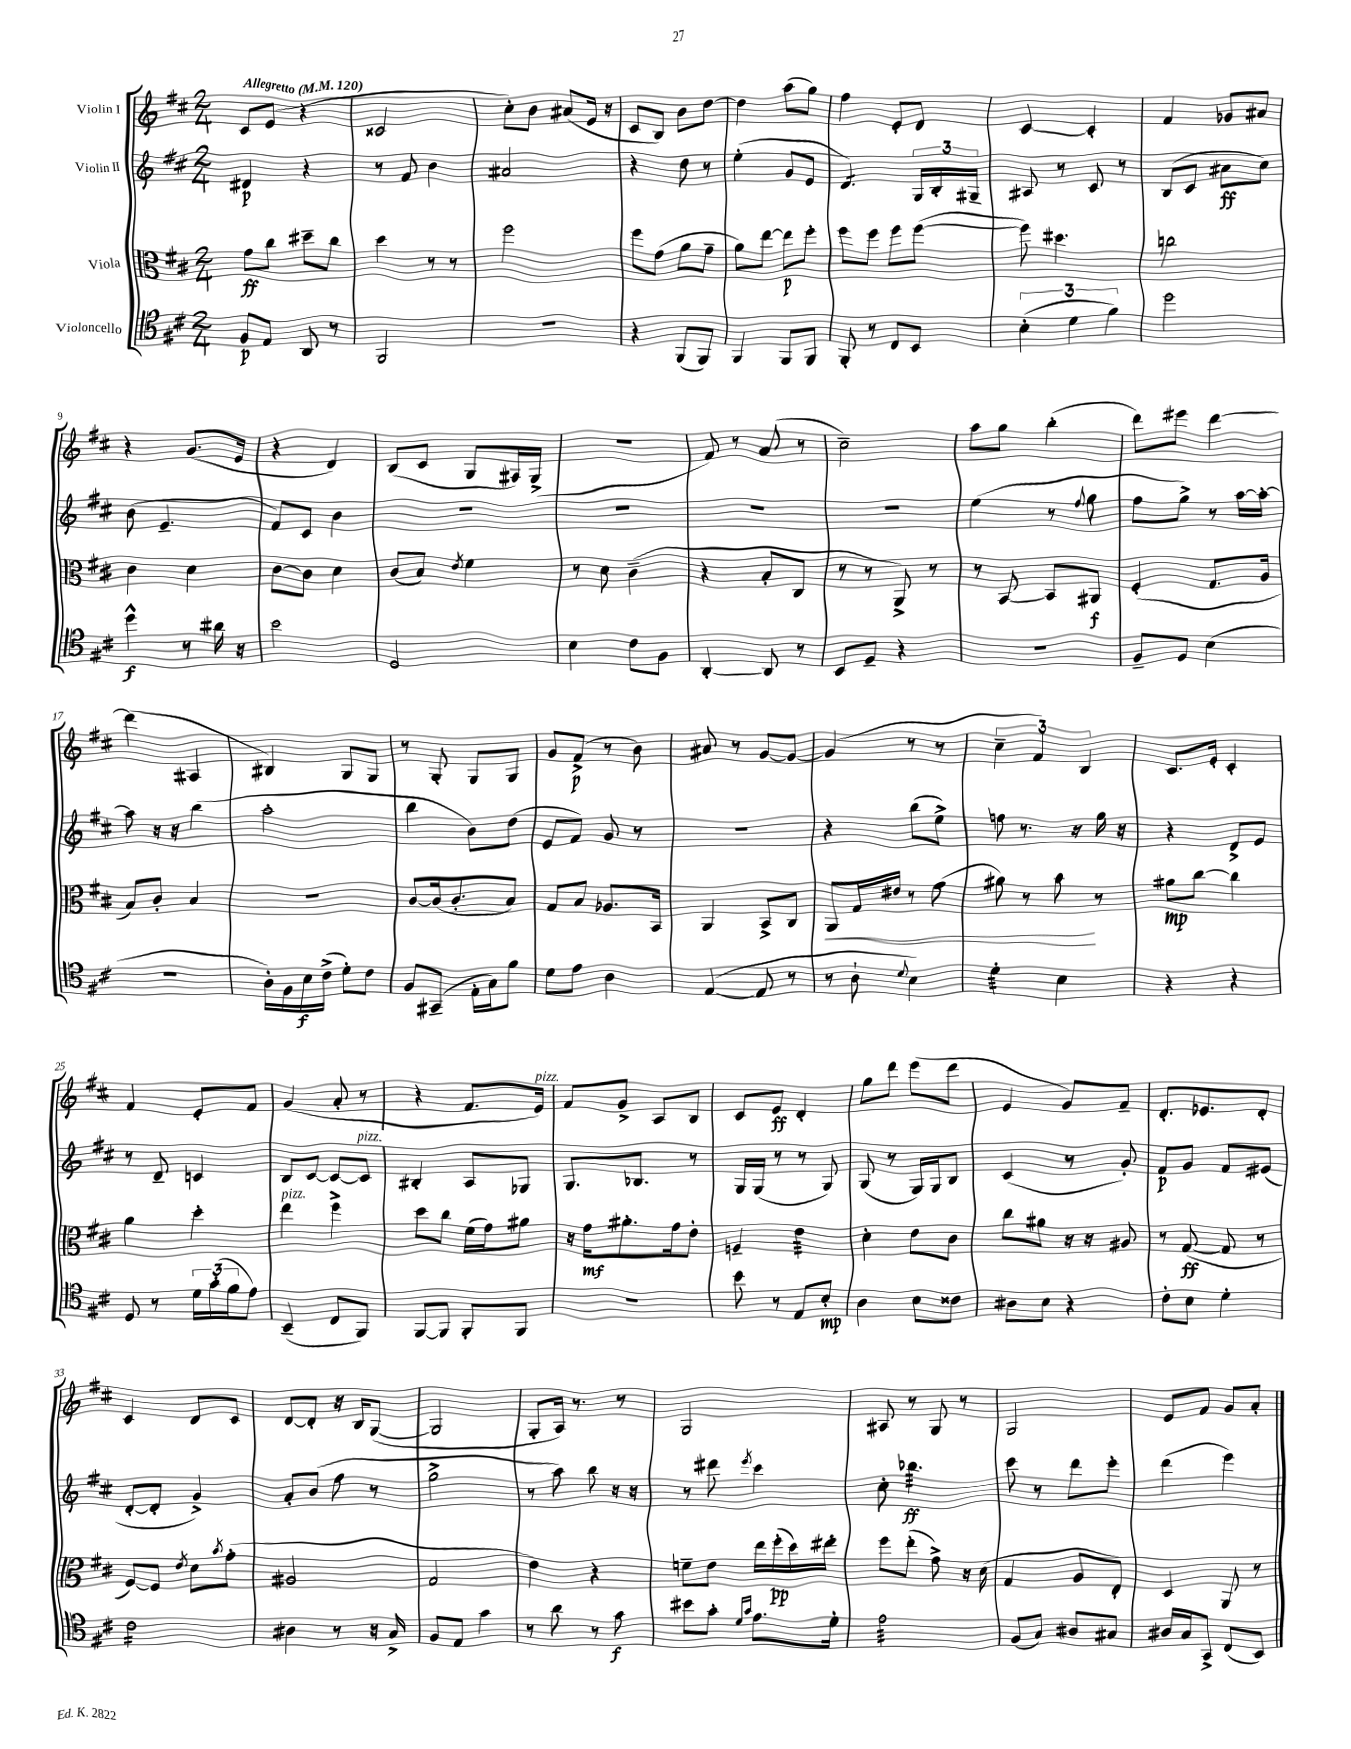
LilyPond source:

<<
\new StaffGroup <<
\new Staff = "s0" \with { instrumentName = "Violin I" } {
    \clef treble \key d \major \numericTimeSignature \time 2/4 \tempo "Allegretto" 4 = 120
    cis'8 e'8( r4 |
    cisis'2 |
    cis''8-.) b'8 ais'8( e'16 r16 |
    cis'8 b8) b'8 d''8~ |
    d''4 a''8( g''8) |
    fis''4 e'8-. d'8 |
    cis'4~ cis'4-. |
    fis'4 ges'8 ais'8 |
    r4 g'8.( e'16 |
    r4 d'4) |
    b8( cis'8 g8 ais16) g16->( |
    r2 |
    fis'8) r8 a'8( r8 |
    cis''2--) |
    a''8 g''8 b''4-.( |
    d'''8) eis'''8 d'''4~ |
    d'''4( ais4 |
    bis4) g8 g8 |
    r8 g8-. g8 g8 |
    g'8 fis'8->\p( r8 b'8) |
    ais'8 r8 g'8~ g'8~ |
    g'4( r8 r8 |
    \tuplet 3/2 { cis''4-- fis'4) b4 } |
    cis'8. e'16-. cis'4-. |
    fis'4 e'8-. fis'8 |
    g'4( a'8-. r8 |
    r4 fis'8. e'16^\markup { \italic "pizz." }) |
    fis'8 g'8-> a8 b8 |
    cis'8 e'8\ff d'4-. |
    g''8 d'''8 e'''8( d'''8 |
    e'4 g'8) fis'8-- |
    d'8.-. ees'8. d'8-. |
    cis'4 d'8 cis'8 |
    d'8~ d'8-. r16 b16 g8~( |
    g2 |
    g8-. a16) r8. r8 |
    g2 |
    ais8 r8 g8 r8 |
    g2 |
    e'8 fis'8 g'8 a'8-. \bar "|." |
}
\new Staff = "s1" \with { instrumentName = "Violin II" } {
    \clef treble \key d \major \numericTimeSignature \time 2/4
    dis'4\p r4 |
    r8 fis'8 b'4 |
    ais'2 |
    r4 d''8 r8 |
    e''4-.( g'8 e'8 |
    d'4.:8) \tuplet 3/2 { g16 b16-. gis16-- } |
    ais8 r8 cis'8 r8 |
    b8( cis'8 ais'8\ff cis''8) |
    b'8( e'4.-- |
    fis'8) cis'8 b'4 |
    R2 |
    R2 |
    R2 |
    R2 |
    e''4( r8 \appoggiatura { fis''8 } g''8 |
    fis''8 g''8->) r8 a''16~ a''16~-. |
    a''8 r16 r16 b''4( |
    a''2-. |
    b''4 b'8) d''8( |
    e'8 fis'8) g'8 r8 |
    R2 |
    r4 b''8( e''8->) |
    f''8 r8. r16 g''16 r16 |
    r4 d'8-> e'8 |
    r8 d'8-- c'4 |
    b8 cis'8~ cis'8~ cis'8^\markup { \italic "pizz." } |
    bis4-. a8 ges8 |
    g8. bes8. r8 |
    g16 g16( r8 r8 g8) |
    g8( r8 g16) g16 b8 |
    cis'4( r8 g'8-.) |
    fis'8\p g'8 fis'8 eis'8( |
    d'8~-. d'8-. g'4->) |
    a'8-. b'8( fis''8 r8 |
    g''2-> |
    r8 a''8) b''8 r16 r16 |
    r8 dis'''8 \acciaccatura { e'''8 } cis'''4 |
    cis''8-. bes''4.:32\ff |
    cis'''8 r8 d'''8 e'''8-. |
    d'''4( e'''4) \bar "|." |
}
\new Staff = "s2" \with { instrumentName = "Viola" } {
    \clef alto \key d \major \numericTimeSignature \time 2/4
    g'8\ff cis''8 dis''8-- cis''8 |
    d''4 r8 r8 |
    fis''2 |
    fis''8 g'8( a'8 g'8-- |
    a'8) e''8~ e''8\p fis''8-. |
    fis''8 fis''8 fis''8 fis''8~( |
    fis''8) dis''4. |
    c''2 |
    cis'4 d'4 |
    cis'8~ cis'8 d'4 |
    cis'8( b8) \acciaccatura { e'8 } fis'4 |
    r8 d'8 cis'4--( |
    r4 b8-. cis8 |
    r8 r8 a,8->) r8 |
    r8 b,8~ b,8 ais,8\f |
    fis4-.( g8. a16 |
    b8) cis'8-. b4 |
    r2 |
    cis'8~ cis'16( cis'8.-. b8) |
    g8 b8 aes8. b,16 |
    a,4 b,8-> cis8 |
    a,8\< g16 eis'16 r8 g'8( |
    ais'8) r8 b'8\! r8 |
    ais'8\mp cis''8~ cis''4 |
    a'4 d''4-. |
    e''4^\markup { \italic "pizz." } fis''4-> |
    d''8 cis''8 fis'16( g'16) ais'8 |
    r16 g'16\mf ais'8.-. g'16 e'8-. |
    f4-- e'4:32 |
    d'4-. e'8 cis'8 |
    cis''8 ais'8 r16 r16 ais8 |
    r8 g8~\ff( g8 r8 |
    fis8~) fis8 \acciaccatura { e'8 } d'8 \acciaccatura { b'8 } g'8-.( |
    ais2 |
    g2 |
    e'4) r4 |
    f'8-- e'8 e''16 fis''16-.\pp( d''16) eis''16-. |
    fis''8 e''8-.( g'8->) r16 d'16( |
    g4 a8 e8-.) |
    d4 a,8 r8 \bar "|." |
}
\new Staff = "s3" \with { instrumentName = "Violoncello" } {
    \clef tenor \key d \major \numericTimeSignature \time 2/4
    fis8\p e8 a,8 r8 |
    fis,2 |
    R2 |
    r4 fis,8( fis,8) |
    fis,4 fis,8 fis,8 |
    fis,8-. r8 cis8 b,8 |
    \tuplet 3/2 { b4-.( d'4 fis'4) } |
    d''2 |
    d''4-^\f r8 ais'16 r16 |
    b'2 |
    d2 |
    b4 cis'8 fis8 |
    a,4~-. a,8 r8 |
    b,8 d8-- r4 |
    R2 |
    fis8-- d8 b4( |
    R2 |
    a16-.) fis16 b16\f cis'16->( d'8-.) cis'8 |
    fis8 gis,8--( e16-. g16) fis'8 |
    d'8 e'8 a4 |
    e4~( e8 r8 |
    r8 a8-! \appoggiatura { d'8 } b4) |
    d'4:32-. b4 |
    r4 r4 |
    d8 r8 \tuplet 3/2 { d'16 g'16-.( fis'16 } e'8) |
    b,4--( cis8 fis,8) |
    fis,8~ fis,8 fis,8-. fis,8 |
    R2 |
    b'8 r8 e8 b8-.\mp |
    a4 b8 cisis'8 |
    ais8 b8 r4 |
    cis'8-. b8 d'4-. |
    cis'2:16 |
    ais4 r8 r16 g16-> |
    fis8 e8 g'4 |
    r8 a'8 r8 g'8\f |
    bis'8 g'8-. \grace { d'16 g'16 } e'8. d'16-. |
    e'2:32 |
    fis8( g8) ais8 gis8 |
    ais16 g16 g,8-> cis8( b,8) \bar "|." |
}
>>
>>
